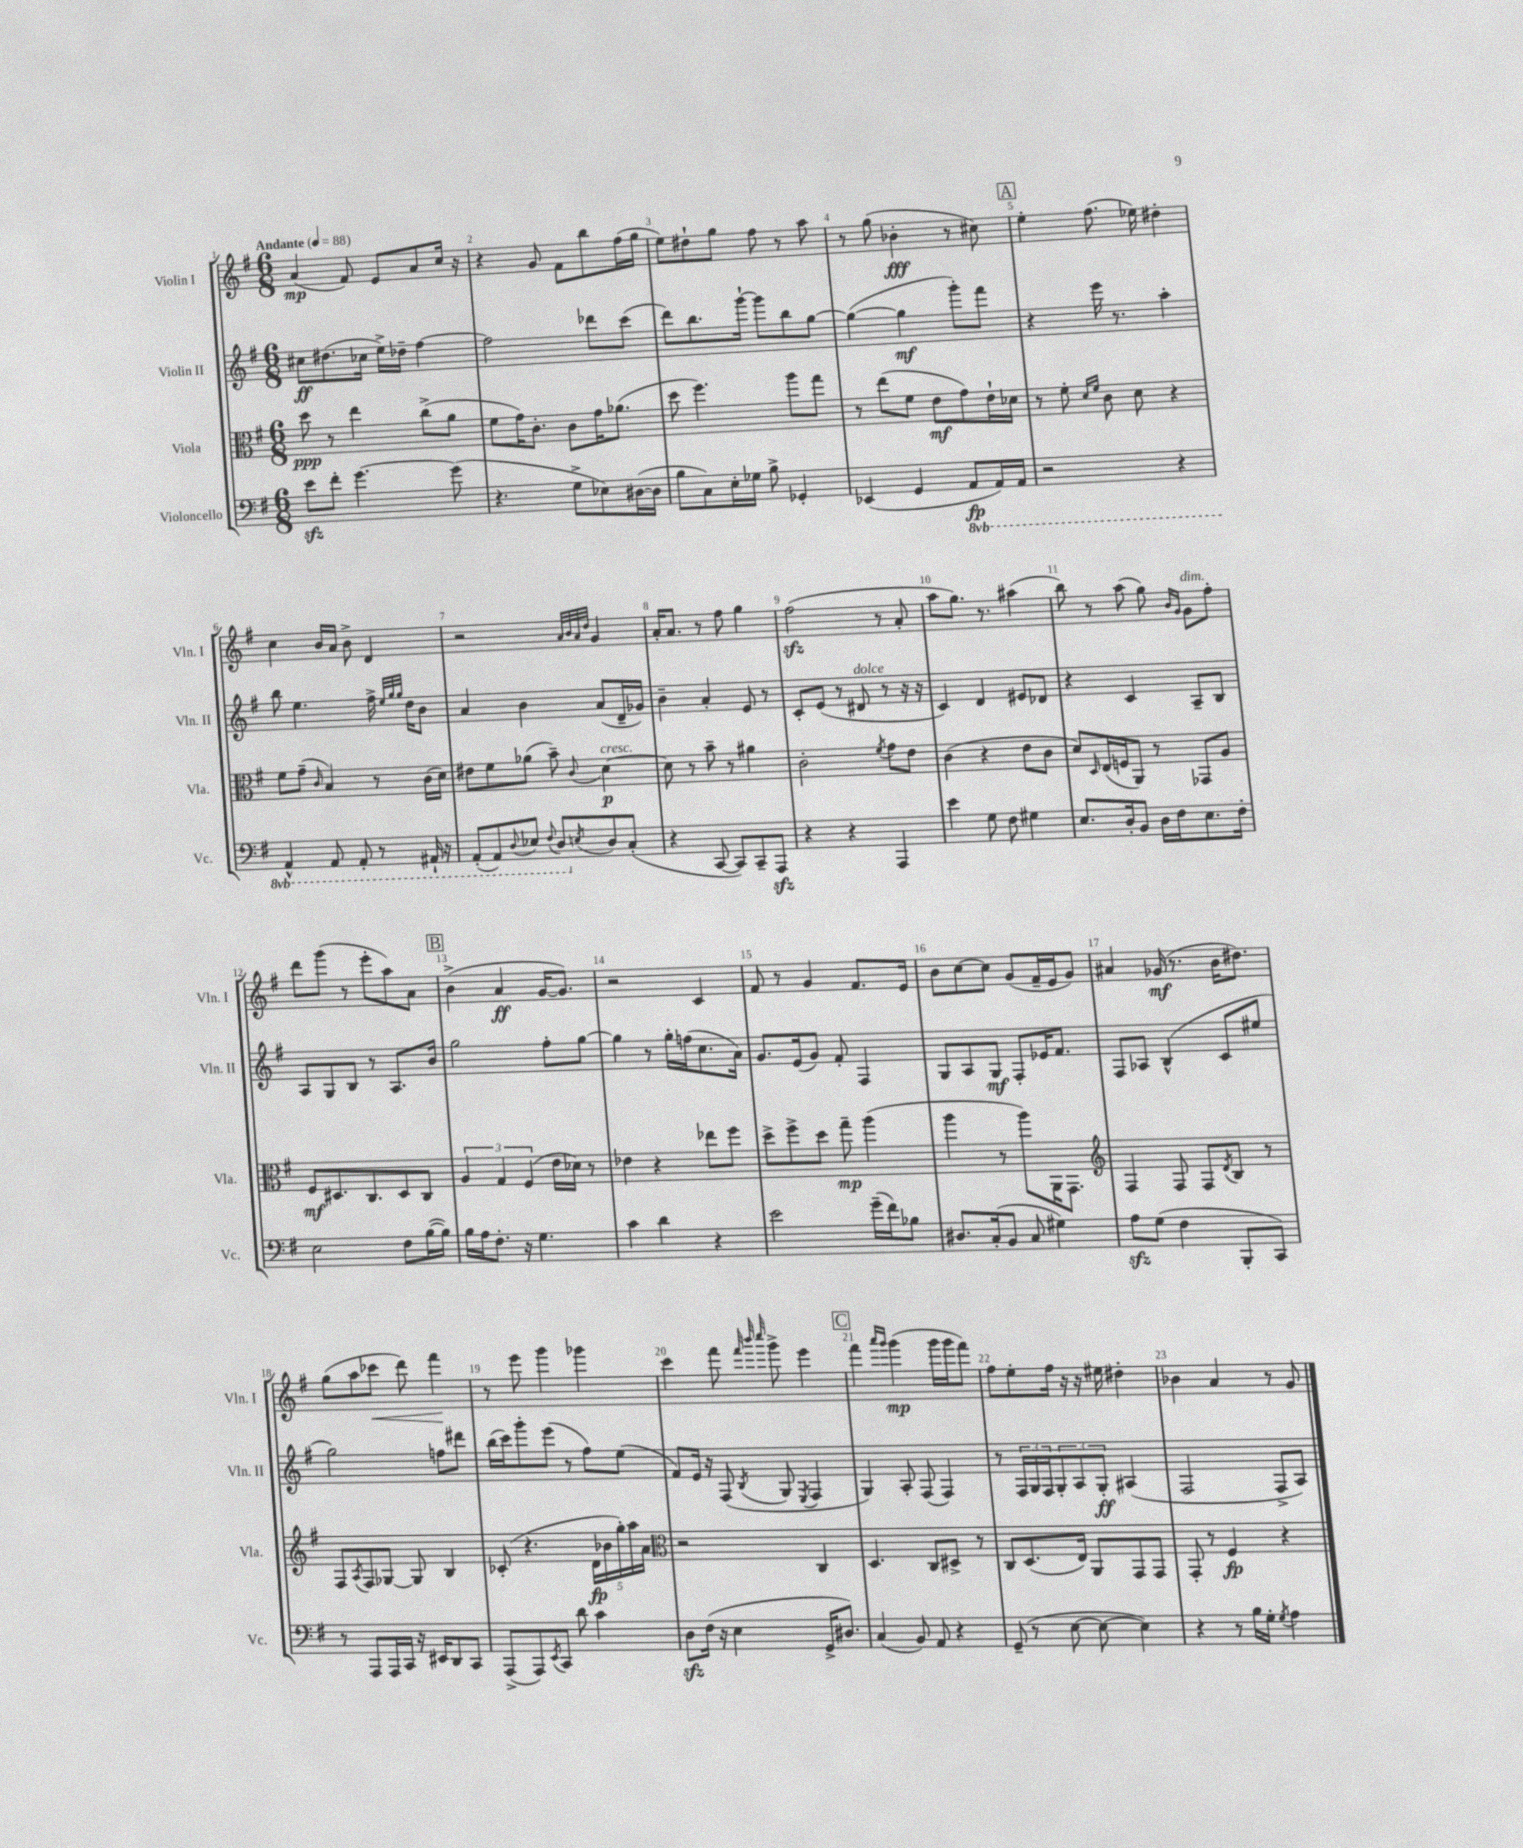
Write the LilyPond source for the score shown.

<<
\new StaffGroup <<
\new Staff = "s0" \with { instrumentName = "Violin I" shortInstrumentName = "Vln. I" } {
    \clef treble \key g \major \numericTimeSignature \time 6/8 \tempo "Andante" 4 = 88
    a'4\mp( fis'8) e'8 a'8 c''16 r16 |
    r4 g'8 fis'8 b''8 fis''16( g''16 |
    e''8) dis''8-! g''8 fis''8 r8 a''8 |
    r8 g''8( bes'4-.\fff r8 cis''8) |
    \mark \markup { \box "A" } e''4-. fis''8.( ees''16) dis''4-. |
    c''4 b'16 a'16 b'8-> d'4 |
    r2 \grace { a'32 b'32 a'32 d''32 } g'4 |
    a'16-. a'8. r8 fis''8 g''4 |
    fis''2\sfz( r8 a'8-. |
    a''8 g''8.) r8. ais''4( |
    b''8) r8 a''8( g''8) \grace { b'16 g'16 } g'8^\markup { \italic "dim." } fis''8-. |
    d'''8 g'''8( r8 e'''8-. a''8) a'8 |
    \mark \markup { \box "B" } b'4->( a'4\ff g'16~ g'8.) |
    r2 c'4 |
    fis'8 r8 g'4 fis'8. e'16 |
    b'8 c''8~ c''8 g'8( fis'16-- e'16 g'8) |
    ais'4 ges'16\mf( r8. b'16 dis''8.) |
    g''8( a''8 ces'''8\< d'''8) fis'''4\! |
    r8 e'''8 g'''4 ges'''4 |
    c'''4 fis'''8 \grace { fis'''32 b'''32 c''''32 } g'''8-> e'''4 |
    \mark \markup { \box "C" } fis'''4 \grace { a'''16 g'''16 } g'''4\mp( g'''16 g'''16 fis'''8) |
    fis''8 e''8-. fis''16 r16 r16 eis''16 dis''4-. |
    bes'4 a'4 r8 g'8 \bar "|." |
}
\new Staff = "s1" \with { instrumentName = "Violin II" shortInstrumentName = "Vln. II" } {
    \clef treble \key g \major \numericTimeSignature \time 6/8
    cis''8\ff dis''8.( ces''16 e''16->) des''16-- fis''4~ |
    fis''2 des'''8 c'''8( |
    d'''8) b''8. g'''16~-! g'''8 b''8 g''8~ |
    g''4~( g''4\mf g'''8-.) fis'''8 |
    \mark \markup { \box "A" } r4 e'''16 r8. a''4-. |
    b''8 e''4. fis''16-> \grace { e''32 g''32 g''32 } d''16 b'8 |
    a'4 b'4 a'8( d'16-- ges'16) |
    b'4-- a'4-. e'8 r8 |
    c'8-. e'8( r8 dis'8^\markup { \italic "dolce" } r8 r16 r16 |
    c'4) d'4 eis'8 des'8 |
    r4 c'4 a8-- b8 |
    a8 g8 b8 r8 a8. b'16 |
    \mark \markup { \box "B" } g''2 fis''8-. g''8~ |
    g''4 r8 g''16-. f''16( c''8. a'16) |
    g'8. e'16( g'8) fis'8-. fis4 |
    g8 a8 g8\mf fis8-. ees'16 fis'8. |
    fis8 aes8 b4-^( c'8 eis''8 |
    g''2) f''8 dis'''8 |
    b''16( c'''16) g'''8-. e'''8( r8 fis''8) e''8( |
    fis'8) e'16 r16 fis8( \acciaccatura { b8 } g8 \acciaccatura { e8 } fis4 |
    \mark \markup { \box "C" } g4) a8-. fis8( fis4) |
    r8 \tuplet 3/2 { fis16 g16 fis16 } \tuplet 3/2 { g8-. a8 g8-.\ff } ais4( |
    fis2 fis8-> a8) \bar "|." |
}
\new Staff = "s2" \with { instrumentName = "Viola" shortInstrumentName = "Vla." } {
    \clef alto \key g \major \numericTimeSignature \time 6/8
    d''8\ppp r8 e''4 c''8->( a'8 |
    fis'8 g'16) c'8.-. c'8 g'16 aes'8.( |
    d''8 fis''4.) a''8 g''8 |
    r8 e''8( fis'8 e'8\mf g'8) e'16-! des'16 |
    \mark \markup { \box "A" } r8 fis'8-. \grace { d'16 fis'16 } c'8 d'8 r4 |
    fis'8 g'8--( \grace { c'16 } b4) r8 c'16( d'16) |
    eis'8 fis'8 aes'8( b'8--) \appoggiatura { c'8 } d'4~\p^\markup { \italic "cresc." } |
    d'8 r8 b'8-- r8 ais'4 |
    c'2-. \acciaccatura { fis'8 } g'8 e'8 |
    c'4( r4 e'8 c'8 |
    d'8) \grace { d16 } e16( f16 a,8) r8 ges,8 a8 |
    fis8\mf dis8. c8. dis8 c8 |
    \mark \markup { \box "B" } \tuplet 3/2 { a4 g4 fis4( } e'16 des'16) r8 |
    ees'4 r4 ees''8 fis''8 |
    d''8-> fis''8-> d''8 g''8--\mp a''4( |
    a''4 r8 a''8) a,16 g,8. |
    \clef treble fis4 fis8 fis8 \acciaccatura { d'8 } b8 r8 |
    fis8 \acciaccatura { a8 } fis8 ges8~ ges8 b4 |
    ces'8-.( r4. \tuplet 5/4 { d'16\fp bes'16 g''16-.) a''16 a'16 } |
    \clef alto r2 c4 |
    \mark \markup { \box "C" } d4. c8 dis8-> r8 |
    c8 d8.( e16) a,8 g,8 g,8 |
    g,8-. r8 fis4\fp r4 \bar "|." |
}
\new Staff = "s3" \with { instrumentName = "Violoncello" shortInstrumentName = "Vc." } {
    \clef bass \key g \major \numericTimeSignature \time 6/8 \set Staff.ottavationMarkups = #ottavation-simple-ordinals
    e'8\sfz fis'8-. g'4.~ g'8( |
    r4. g8-> ees8) dis16~( dis16 |
    b8 c8) e16-. ges16 b8-> ges,4-. |
    ees,4( g,4 \ottava #-1 a,,8\fp a,,16) a,,16 |
    \mark \markup { \box "A" } r2 r4 |
    a,,4-^ a,,8 a,,8-. r8 ais,,16-! r16 |
    a,,8-.( a,,8) \appoggiatura { d,8 } ees,8 \appoggiatura { fis,8 } d,8 \ottava #0 \acciaccatura { e!8 } d8 c8-.( |
    r4 c,8~ c,8) c,8-- a,,8\sfz |
    r4 r4 a,,4 |
    e'4 g8 fis8 gis4 |
    e8. d16-. b,8 d16 fis16 e8. fis16-. |
    e2 fis8 b16~( b16) |
    \mark \markup { \box "B" } b16 a16 fis8.-. r16 g4. |
    c'4 d'4 r4 |
    e'2 g'16--( fis'16) bes8 |
    dis8. c16-.( b,8 c8 gis4) |
    a8\sfz g8( fis4 b,,8-. c,8) |
    r8 a,,8 a,,16 c,16 r16 eis,16 d,8 c,8 |
    a,,8->( a,,8) \acciaccatura { e,8 } c,8 d'8 c'4 |
    d8\sfz fis16( r16 e4 g,16-> dis8.) |
    \mark \markup { \box "C" } c4( b,8) a,8 r4 |
    g,8--( r8 e8~ e8~ e4) |
    r4 r8 b16 g16-. \acciaccatura { g8 } a4 \bar "|." |
}
>>
>>
\layout { \context { \Score \override BarNumber.break-visibility = ##(#f #t #t) barNumberVisibility = #all-bar-numbers-visible } }
